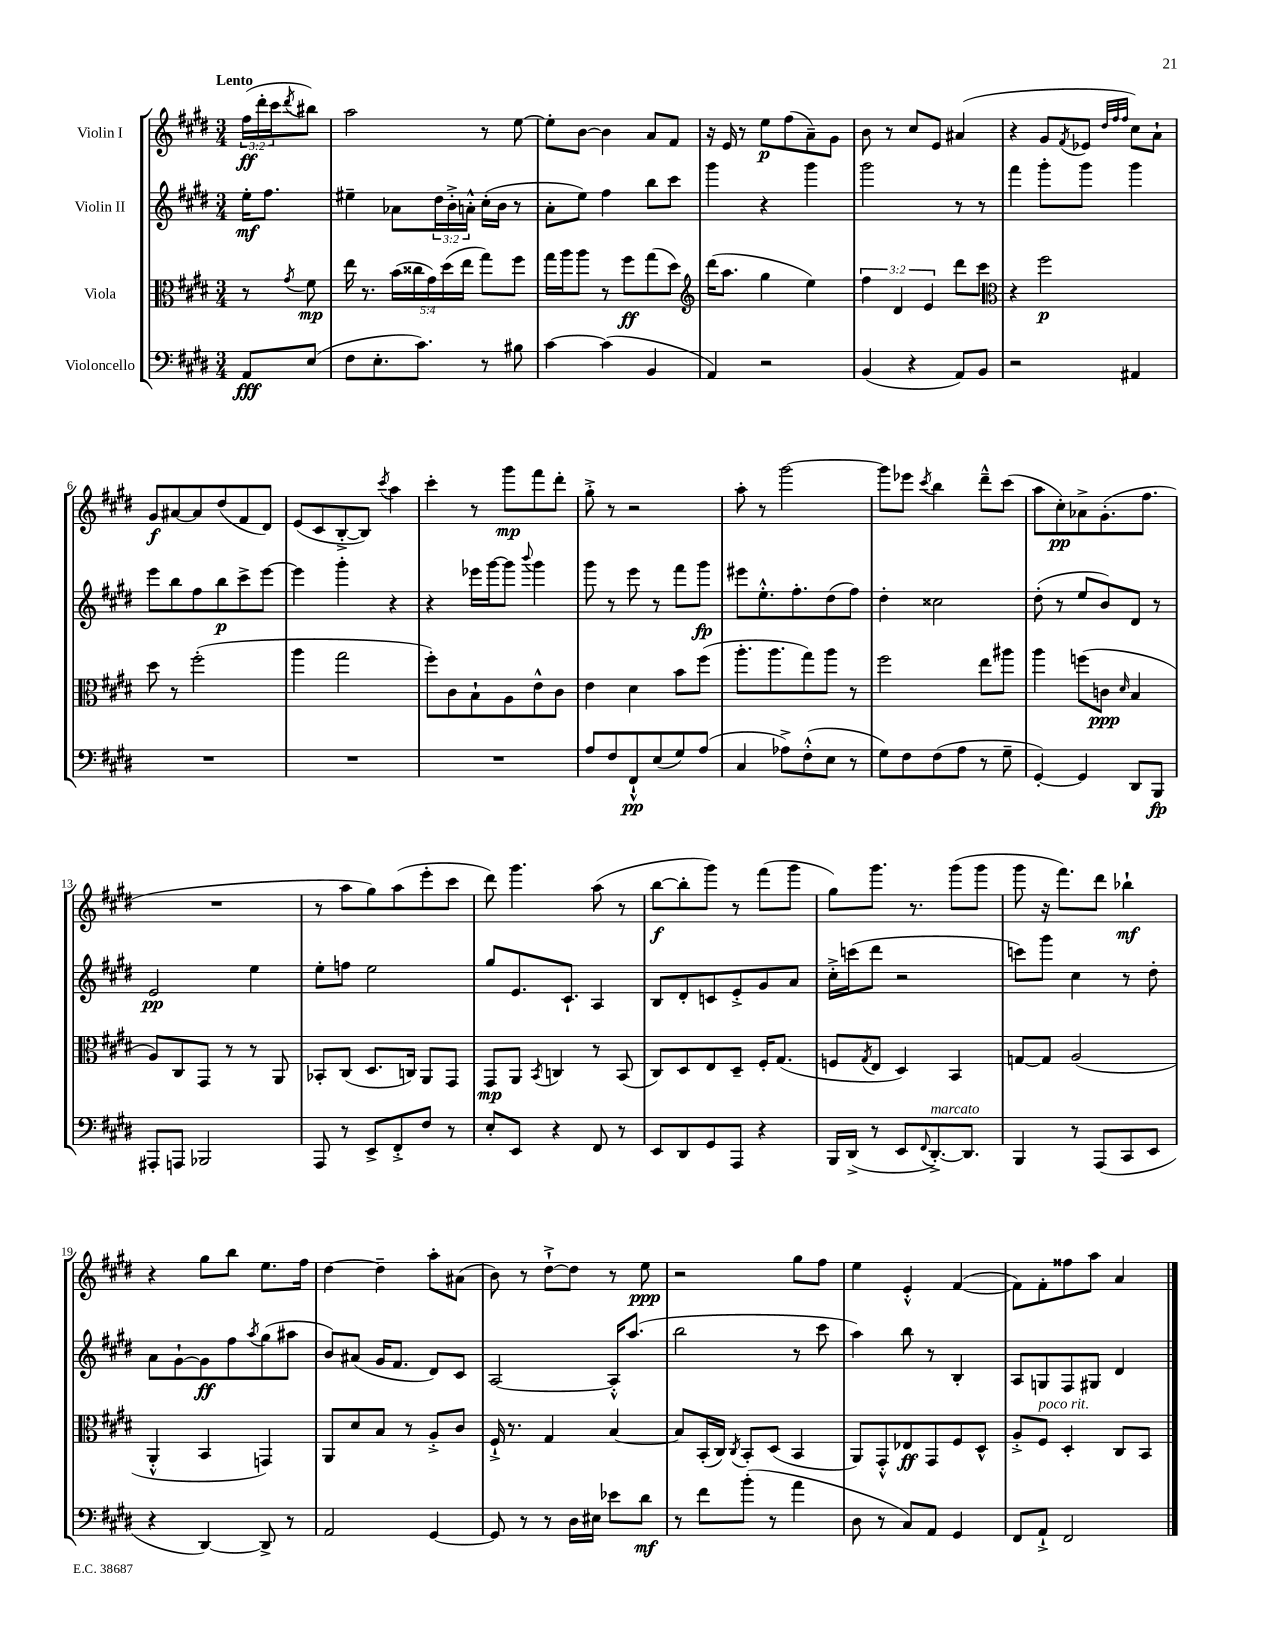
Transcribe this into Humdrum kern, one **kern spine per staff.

**kern	**dynam	**kern	**dynam	**kern	**dynam	**kern	**dynam
*part4	*part4	*part3	*part3	*part2	*part2	*part1	*part1
*staff4	*staff4	*staff3	*staff3	*staff2	*staff2	*staff1	*staff1
*I"Violoncello	*	*I"Viola	*	*I"Violin II	*	*I"Violin I	*
*clefF4	*	*clefC3	*	*clefG2	*	*clefG2	*
*k[f#c#g#d#]	*	*k[f#c#g#d#]	*	*k[f#c#g#d#]	*	*k[f#c#g#d#]	*
*M3/4	*	*M3/4	*	*M3/4	*	*M3/4	*
=	=	=	=	=	=	=	=
!	!	!	!	!	!	!LO:TX:a:B:t=Lento	!
8AA/L	fff	8r	.	16ee'\KL	mf	(24ff#\LL	ff
.	.	.	.	.	.	24ddd#'\	.
.	.	.	.	8.ff#\J	.	.	.
.	.	.	.	.	.	24ccc#\J	.
.	.	8qg#/	.	.	.	8qddd#/	.
(8E/J	.	8f#\	mp	.	.	8bb#X\J)	.
=1	=1	=1	=1	=1	=1	=1	=1
8F#\L	.	16ee\	.	4ee#X~\	.	2aa\	.
.	.	8.r	.	.	.	.	.
8.E'\	.	.	.	.	.	.	.
.	.	(20b\LL	.	8a-X\L	.	.	.
.	.	20cc##X\	.	.	.	.	.
8.c#\J)	.	.	.	.	.	.	.
.	.	20g#\)	.	.	.	.	.
.	.	.	.	24dd#\L	.	.	.
.	.	(20dd#\	.	.	.	.	.
.	.	.	.	24b'^\	.	.	.
.	.	20ee\JJ	.	.	.	.	.
.	.	.	.	24an'^^\JJ	.	.	.
8r	.	8gg#\L)	.	(16cc#'\LL	.	8r	.
.	.	.	.	16b\JJ	.	.	.
8B#X\	.	8ff#\J	.	8r	.	[8ee\	.
=2	=2	=2	=2	=2	=2	=2	=2
[4c#\	.	16gg#\LL	.	8a'\L	.	8ee'\L]	.
.	.	16aa\J	.	.	.	.	.
.	.	8aa\J	.	8ee\J)	.	[8b\J	.
(4c#\]	.	8r	.	4ff#\	.	4b\]	.
.	.	8ff#\L	ff	.	.	.	.
4BB/	.	(8gg#\	.	8bb\L	.	8a/L	.
.	.	8dd#\J)	.	8ccc#\J	.	8f#/J	.
=3	=3	=3	=3	=3	=3	=3	=3
*	*	*clefG2	*	*	*	*	*
4AA/)	.	(16ddd#\KL	.	4ggg#\	.	16r	.
.	.	8.aa\J	.	.	.	16e/	.
.	.	.	.	.	.	8r	.
2r	.	4gg#\	.	4r	.	8ee\L	p
.	.	.	.	.	.	(8ff#\	.
.	.	4ee\)	.	4ggg#\	.	8a~\)	.
.	.	.	.	.	.	8g#\J	.
=4	=4	=4	=4	=4	=4	=4	=4
(4BB/	.	6ff#\	.	2ggg#\	.	8b\	.
.	.	.	.	.	.	8r	.
.	.	6d#/	.	.	.	.	.
4r	.	.	.	.	.	8cc#/L	.
.	.	6e/	.	.	.	.	.
.	.	.	.	.	.	8e/J	.
8AA/L)	.	8ddd#\L	.	8r	.	(4a#X/	.
8BB/J	.	8ccc#\J	.	8r	.	.	.
=5	=5	=5	=5	=5	=5	=5	=5
*	*	*clefC3	*	*	*	*	*
2r	.	4r	.	4fff#\	.	4r	.
.	.	2ff#\	p	8ggg#'\L	.	8g#/L	.
.	.	.	.	.	.	8qf#/	.
.	.	.	.	8ggg#\J	.	8e-X/J	.
.	.	.	.	.	.	32qqdd#/LLL	.
.	.	.	.	.	.	32qqff#/	.
.	.	.	.	.	.	32qqff#/JJJ	.
4AA#X/	.	.	.	4ggg#\	.	8cc#\L)	.
.	.	.	.	.	.	8a`\J	.
!!LO:LB:g=z
=6	=6	=6	=6	=6	=6	=6	=6
2.r	.	8dd#\	.	8eee\L	.	8g#/L	f
.	.	8r	.	8bb\	.	[8a#X/	.
.	.	(2ff#'\	.	8ff#\	.	8a#/]	.
.	.	.	.	8bb\	p	(8dd#/	.
.	.	.	.	8ccc#^\	.	8f#/	.
.	.	.	.	[8eee\J	.	8d#/J)	.
=7	=7	=7	=7	=7	=7	=7	=7
2.r	.	4aa\	.	4eee\]	.	(8e/L	.
.	.	.	.	.	.	8c#/	.
.	.	2gg#\	.	4ggg#'\	.	[8B'^/	.
.	.	.	.	.	.	8B/J])	.
.	.	.	.	.	.	8qccc#/	.
.	.	.	.	4r	.	4aa\	.
=8	=8	=8	=8	=8	=8	=8	=8
2.r	.	8ff#'\L)	.	4r	.	4ccc#'\	.
.	.	8c#\	.	.	.	.	.
.	.	8B`\	.	16eee-X\LL	.	8r	.
.	.	.	.	[16ggg#\J	.	.	.
.	.	8A\	.	8ggg#\J]	.	8ggg#\L	mp
.	.	.	.	8qqbbb/	.	.	.
.	.	8e^^\	.	4ggg#\	.	8fff#\	.
.	.	8c#\J	.	.	.	8ddd#'\J	.
=9	=9	=9	=9	=9	=9	=9	=9
8A/L	.	4e\	.	8ggg#\	.	8gg#'^\	.
8F#/	.	.	.	8r	.	8r	.
8FF#`^^/	pp	4d#\	.	8eee\	.	2r	.
(8E/	.	.	.	8r	.	.	.
8G#/)	.	8b\L	.	8fff#\L	.	.	.
(8A/J	.	(8ff#\J	.	8ggg#\J	fp	.	.
=10	=10	=10	=10	=10	=10	=10	=10
4C#/	.	8.aa'\L	.	8eee#X\L	.	8aa'\	.
.	.	.	.	8.ee'^^\	.	8r	.
.	.	8.aa\	.	.	.	.	.
8A-X^\L)	.	.	.	.	.	[2ggg#\	.
.	.	.	.	8.ff#'\	.	.	.
(8F#'^^\	.	8gg#\)	.	.	.	.	.
8E\J	.	8aa\J	.	(8dd#\	.	.	.
8r	.	8r	.	8ff#\J)	.	.	.
=11	=11	=11	=11	=11	=11	=11	=11
8G#\L)	.	2ff#\	.	4dd#'\	.	8ggg#\L]	.
8F#\	.	.	.	.	.	8eee-X\J	.
.	.	.	.	.	.	8qccc#/	.
(8F#\	.	.	.	2cc##X\	.	4bb\	.
8A\J	.	.	.	.	.	.	.
8r	.	8ee\L	.	.	.	8ddd#~^^\L	.
8G#~\	.	8aa#X\J	.	.	.	(8ccc#\J	.
=12	=12	=12	=12	=12	=12	=12	=12
[4GG#'/)	.	4aa\	.	(8dd#'\	.	8aa\L	.
.	.	.	.	8r	.	8cc#'\)	pp
4GG#/]	.	(8ffn\L	.	8ee/L	.	8a-X^\	.
.	.	8cn\J	ppp	8b/)	.	(8.g#'\	.
.	.	16qqd#/	.	.	.	.	.
8DD#/L	.	4B/	.	8d#/J	.	.	.
.	.	.	.	.	.	8.ff#\J	.
8BBB/J	fp	.	.	8r	.	.	.
!!LO:LB:g=z
=13	=13	=13	=13	=13	=13	=13	=13
8AAA#X'/L	.	8A/L)	.	2e/	pp	2.r	.
8AAAn/J	.	8C#/	.	.	.	.	.
2BBB-X/	.	8GG#/J	.	.	.	.	.
.	.	8r	.	.	.	.	.
.	.	8r	.	4ee\	.	.	.
.	.	8AA/	.	.	.	.	.
=14	=14	=14	=14	=14	=14	=14	=14
8AAA/	.	8BB-X'/L	.	8ee'\L	.	8r	.
8r	.	(8C#/J	.	8ffn\J	.	8aa\L	.
8EE^/L	.	8.D#/L	.	2ee\	.	8gg#\)	.
8FF#'^/	.	.	.	.	.	(8aa\	.
.	.	16Cn/Jk)	.	.	.	.	.
8F#/J	.	8AA/L	.	.	.	8eee'\	.
8r	.	8GG#/J	.	.	.	8ccc#\J	.
=15	=15	=15	=15	=15	=15	=15	=15
8E'/L	.	8GG#/L	mp	8gg#/L	.	8ddd#\)	.
8EE/J	.	8AA/J	.	8.e/	.	4.ggg#\	.
.	.	8qBB/	.	.	.	.	.
4r	.	4Cn/	.	.	.	.	.
.	.	.	.	8.c#`/J	.	.	.
8FF#/	.	8r	.	4A/	.	(8aa\	.
8r	.	(8BB/	.	.	.	8r	.
=16	=16	=16	=16	=16	=16	=16	=16
8EE/L	.	8C#/L)	.	8B/L	.	[8bb\L	f
8DD#/	.	8D#/	.	8d#'/	.	8bb'\]	.
8GG#/	.	8E/	.	8cn/	.	8ggg#\J)	.
8AAA/J	.	8D#~/J	.	8e'^/	.	8r	.
4r	.	16F#'/KL	.	8g#/	.	(8fff#\L	.
.	.	(8.G#/J	.	.	.	.	.
.	.	.	.	8a/J	.	8ggg#\J	.
=17	=17	=17	=17	=17	=17	=17	=17
16BBB/LL	.	8Fn/L	.	16cc#'^\LL	.	8gg#\L)	.
(16DD#^/JJ	.	.	.	(16cccn\J	.	.	.
.	.	8qG#/	.	.	.	.	.
8r	.	8E/J	.	8ddd#\J	.	8.ggg#\J	.
8EE/L	.	4D#/)	.	2r	.	.	.
.	.	.	.	.	.	8.r	.
8qqFF#/	.	.	.	.	.	.	.
!LO:TX:a:i:t=marcato	!	!	!	!	!	!	!
[8.DD#'^/)	.	.	.	.	.	.	.
.	.	4BB/	.	.	.	(8ggg#\L	.
8.DD#/J]	.	.	.	.	.	.	.
.	.	.	.	.	.	8ggg#\J	.
=18	=18	=18	=18	=18	=18	=18	=18
4BBB/	.	[8Gn/L	.	8cccn\L)	.	8ggg#\	.
.	.	8G/J]	.	8ggg#\J	.	16r	.
.	.	.	.	.	.	8.fff#\L)	.
8r	.	(2A/	.	4cc#\	.	.	.
(8AAA/L	.	.	.	.	.	8ddd#\J	.
8CC#/	.	.	.	8r	.	4bb-X`\	mf
8EE/J	.	.	.	8dd#'\	.	.	.
!!LO:LB:g=z
=19	=19	=19	=19	=19	=19	=19	=19
4r	.	4AA'^^/	.	8a\L	.	4r	.
.	.	.	.	[8g#`\	.	.	.
[4DD#/)	.	4BB/	.	8g#\]	ff	8gg#\L	.
.	.	.	.	8ff#\	.	8bb\J	.
.	.	.	.	8qaa/	.	.	.
8DD#^/]	.	4GGn/)	.	(8gg#\	.	8.ee\L	.
8r	.	.	.	8aa#X\J	.	.	.
.	.	.	.	.	.	16ff#\Jk	.
=20	=20	=20	=20	=20	=20	=20	=20
2AA/	.	8AA/L	.	8b/L)	.	[4dd#\	.
.	.	8d#/	.	(8a#X/J	.	.	.
.	.	8B/J	.	16g#/KL	.	4dd#~\]	.
.	.	.	.	8.f#/J	.	.	.
.	.	8r	.	.	.	.	.
[4GG#/	.	8A'^/L	.	8d#/L)	.	8aa'\L	.
.	.	8c#/J	.	8c#/J	.	(8a#X\J	.
=21	=21	=21	=21	=21	=21	=21	=21
8GG#/]	.	16F#`^/	.	[2A/	.	8b\)	.
.	.	8.r	.	.	.	.	.
8r	.	.	.	.	.	8r	.
8r	.	4G#/	.	.	.	[8dd#`^\L	.
16D#\LL	.	.	.	.	.	8dd#\J]	.
16E#X\JJ	.	.	.	.	.	.	.
8e-X\L	.	[4B/	.	16A'^^/KL]	.	8r	.
.	.	.	.	(8.aa/J	.	.	.
8d#\J	mf	.	.	.	.	8ee\	ppp
=22	=22	=22	=22	=22	=22	=22	=22
8r	.	8B/L]	.	2bb\	.	2r	.
8f#\L	.	(16BB'/L	.	.	.	.	.
.	.	16C#/JJ)	.	.	.	.	.
.	.	8qC#/	.	.	.	.	.
(8b'\J	.	8BB'/L	.	.	.	.	.
8r	.	(8D#/J	.	.	.	.	.
4a\	.	4BB/	.	8r	.	8gg#\L	.
.	.	.	.	8ccc#\	.	8ff#\J	.
=23	=23	=23	=23	=23	=23	=23	=23
8D#\	.	8AA/L)	.	4aa\)	.	4ee\	.
8r	.	8GG#'^^/	.	.	.	.	.
8C#/L)	.	8E-X/	ff	8bb\	.	4e'^^/	.
8AA/J	.	8GG#/	.	8r	.	.	.
4GG#/	.	8F#/	.	4B'/	.	([4f#/	.
.	.	8D#^^/J	.	.	.	.	.
=24	=24	=24	=24	=24	=24	=24	=24
8FF#/L	.	8A'^/L	.	8A/L	.	8f#\L])	.
!	!	!LO:TX:a:i:t=poco rit.	!	!	!	!	!
8AA`^/J	.	8F#/J	.	8Gn/	.	8f#'\	.
2FF#/	.	4D#'/	.	8F#/	.	8ff##X\	.
.	.	.	.	8G#X/J	.	8aa\J	.
.	.	8C#/L	.	4d#/	.	4a/	.
.	.	8BB/J	.	.	.	.	.
==	==	==	==	==	==	==	==
*-	*-	*-	*-	*-	*-	*-	*-
